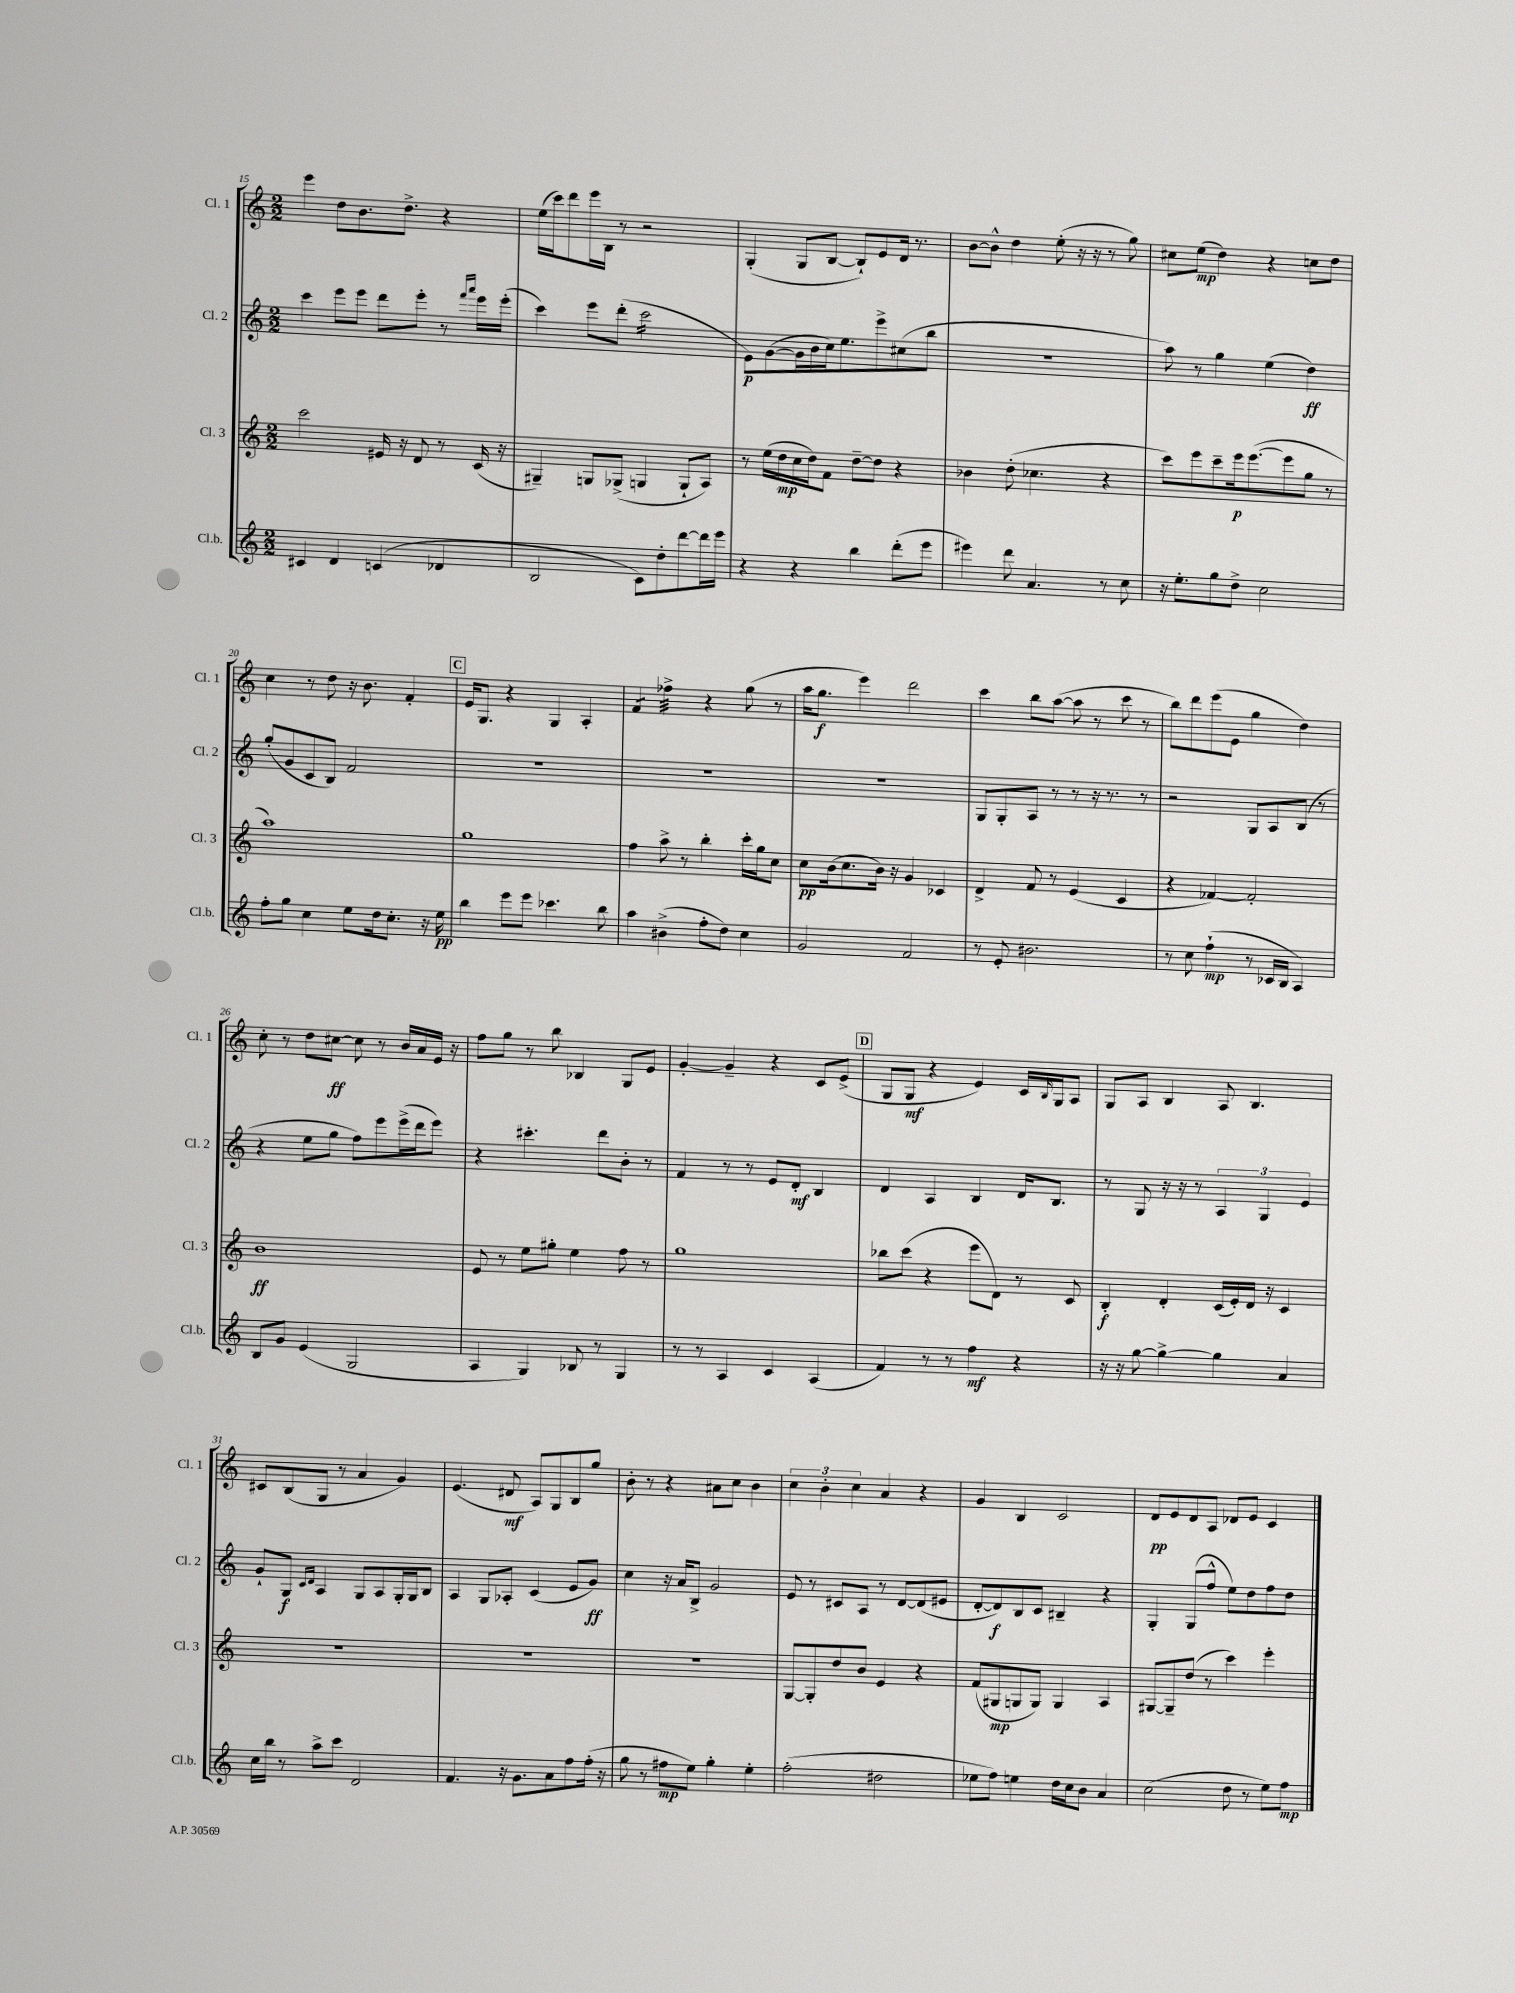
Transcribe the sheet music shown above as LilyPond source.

<<
\new StaffGroup <<
\new Staff = "s0" \with { instrumentName = "Cl. 1" shortInstrumentName = "Cl. 1" } {
    \clef treble \key c \major \numericTimeSignature \time 2/2
    e'''4 d''8 b'8. d''8.-> r4 |
    e''16( c'''16) d'''8 e'''16 b16 r8 r2 |
    g4-.( g8 b8~ b8-!) e'8 d'16 r8. |
    b'8~ b'8-^ d''4 e''8-.( r16 r16 r8 g''8) |
    cis''8 e''8\mp( d''4) r4 c''8 d''8 |
    c''4 r8 d''8 r16 b'8. f'4-. |
    \mark \markup { \box "C" } e'16 g8. r4 g4 a4-. |
    f'4:8 fes''4:32-> r4 g''8( r8 |
    a''16 g''8.\f e'''4) d'''2 |
    c'''4 b''8 a''8~( a''8 r8 c'''8 r8 |
    b''8) d'''8 e'''8( e'8 g''4 d''4) |
    c''8-. r8 d''8 cis''8~\ff cis''8 r8 b'16 a'16 e'16 r16 |
    f''8 g''8 r8 b''8 bes4 g8 e'8 |
    g'4~-. g'4-- r4 c'8 e'8->( |
    \mark \markup { \box "D" } g8 g8\mf r4 e'4) c'16 \grace { b16 } g16 a8 |
    g8 a8 b4 a8 b4. |
    cis'8 b8( g8 r8 a'4 g'4) |
    e'4.( dis'8\mf a8) g8 b8 g''8 |
    b'8-. r8 r4 ais'8 c''8 b'4 |
    \tuplet 3/2 { c''4 b'4-. c''4 } a'4 r4 |
    g'4 b4 c'2 |
    d'8\pp e'8 d'8 a8 des'8 e'8 c'4 \bar "|." |
}
\new Staff = "s1" \with { instrumentName = "Cl. 2" shortInstrumentName = "Cl. 2" } {
    \clef treble \key c \major \numericTimeSignature \time 2/2
    c'''4 e'''8 e'''8 d'''8 e'''8-. r8 \grace { f'''16 a'''16 } e'''16 e'''16-.( |
    c'''4) e'''8 d'''8-.( c'''2:16 |
    e'8\p) g'8~( g'16 b'16 c''16) e''8. e'''8-> cis''8( b''8 |
    r1 |
    a''8) r8 g''4 e''4( d''4\ff) |
    g''8-.( g'8 c'8 b8) f'2 |
    \mark \markup { \box "C" } R1 |
    R1 |
    R1 |
    g8 g8-. a8 r8 r8 r16 r8. r8 |
    r2 g8 a8 b8( r8 |
    r4 e''8 g''8 f''8) e'''8 e'''16->( d'''16 e'''8) |
    r4 cis'''4.-. d'''8 b'8-. r8 |
    f'4 r8 r8 e'8 d'8-.\mf b4 |
    \mark \markup { \box "D" } d'4 a4 b4 d'16 b8. |
    r8 g8 r16 r16 r8 \tuplet 3/2 { a4 g4 e'4 } |
    g'8-! g8\f \grace { c'16 d'16 } a4 g8 a8 g16-. g16 b8 |
    a4 g8 aes8-. c'4( e'8 g'8\ff) |
    c''4 r16 a'16 b8-> g'2 |
    e'8 r8 cis'8 a8 r8 d'8~ d'8( eis'8 |
    d'8~-. d'8\f) b8 c'8 bis4-- r4 |
    g4-. g8( f''8-^ e''8) d''8 f''8 d''8 \bar "|." |
}
\new Staff = "s2" \with { instrumentName = "Cl. 3" shortInstrumentName = "Cl. 3" } {
    \clef treble \key c \major \numericTimeSignature \time 2/2
    c'''2 eis'16 r16 d'8 r8 c'16( r16 |
    gis4--) g8 ges8->( g4 g8-! a8) |
    r8 e''16( d''16\mp c''16 d''16) f'8 d''8~-- d''8 r4 |
    bes'4 d''8-.( ces''4. r4 |
    c'''8) e'''8 c'''8-- e'''16\p e'''8.~( e'''8 g''8 r8 |
    a''1) |
    \mark \markup { \box "C" } g''1 |
    f''4 a''8-> r8 b''4-. c'''16-. g''16 c''8 |
    c''8\pp b'16( c''8. b'16) r16 g'4 ces'4 |
    d'4-> f'8 r8 e'4( c'4 |
    r4 fes'4~) fes'2-. |
    b'1\ff |
    e'8 r8 e''8 gis''8-. e''4 f''8 r8 |
    g''1 |
    \mark \markup { \box "D" } bes''8 c'''8( r4 e'''8 d'8) r8 c'8 |
    b4-.\f d'4-. c'16( e'16-.) d'16 r16 c'4 |
    R1 |
    R1 |
    R1 |
    g8~ g8-. d''8 b'8 e'4 r4 |
    f'8( gis8\mp g8 g8) g4 a4 |
    gis8~ gis8-- d''8( r8 c'''4) e'''4-. \bar "|." |
}
\new Staff = "s3" \with { instrumentName = "Cl.b." shortInstrumentName = "Cl.b." } {
    \clef treble \key c \major \numericTimeSignature \time 2/2
    cis'4 d'4 c'4( des'4 |
    b2 c'8) d''8-. d'''8~ d'''16 e'''16 |
    r4 r4 b''4 d'''8-.( e'''8 |
    eis'''4) d'''8 a'4. r8 c''8 |
    r16 e''8.-. g''8 d''8-> c''2 |
    f''8-. g''8 c''4 e''8 d''16 c''8.-. r16 e''16\pp |
    \mark \markup { \box "C" } b''4 e'''8 e'''8 ces'''4. b''8 |
    a''4 bis'4->( f''8-. d''8) c''4 |
    g'2 f'2 |
    r8 e'8-. bis'2. |
    r8 c''8 f''4-!\mp( r8 ces'16 b16 a4) |
    b8 g'8 e'4( g2 |
    a4 g4) bes8 r8 g4 |
    r8 r8 a4 c'4 a4( |
    \mark \markup { \box "D" } f'4) r8 r8 f''4\mf r4 |
    r16 r16 g''8~ g''4~-> g''4 a'4 |
    c''16 b''16 r8 a''8-> c'''8 d'2 |
    f'4. r16 g'8. a'8 f''8 f''16-.( r16 |
    g''8 r8 fis''8\mp e''8) g''4-. e''4-. |
    f''2-.( dis''2 |
    ees''8 f''8) e''4 d''16 c''16 b'8 a'4 |
    c''2( d''8 r8 e''8) f''8\mp \bar "|." |
}
>>
>>
\layout { \context { \Score currentBarNumber = #15 } }
